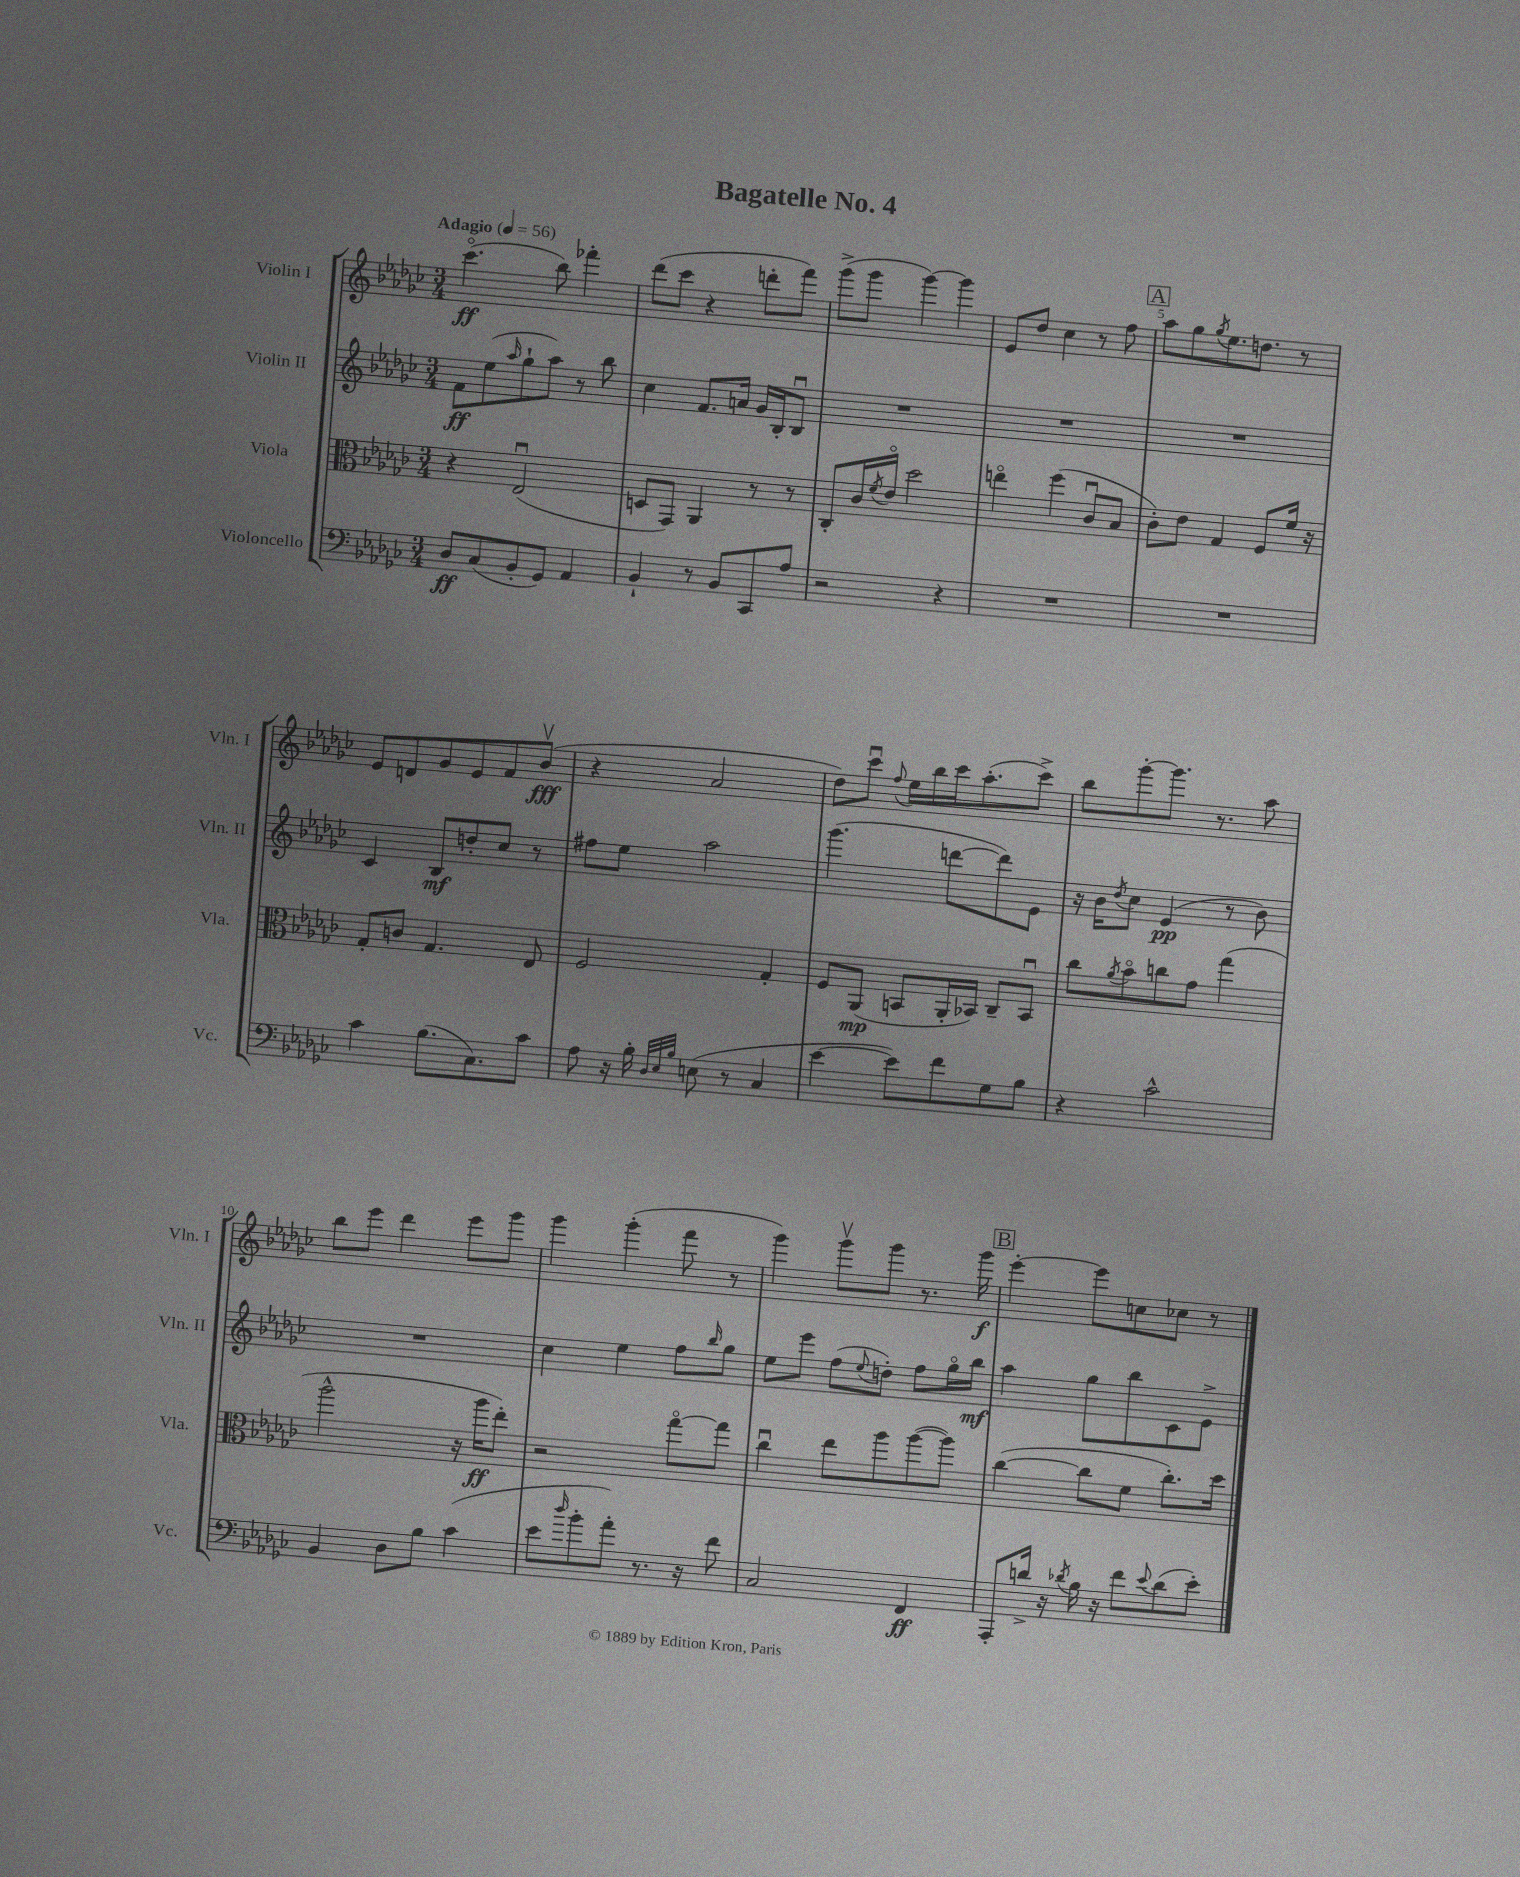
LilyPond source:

\header { title = "Bagatelle No. 4" }
<<
\new StaffGroup <<
\new Staff = "s0" \with { instrumentName = "Violin I" shortInstrumentName = "Vln. I" } {
    \clef treble \key ges \major \numericTimeSignature \time 3/4 \tempo "Adagio" 4 = 56
    ces'''4.\flageolet\ff( bes''8) fes'''4-. |
    des'''8( ces'''8 r4 d'''8-. f'''8) |
    ges'''8->( ges'''8 ges'''4~) ges'''4 |
    ees'8 des''8 ces''4 r8 f''8 |
    \mark \markup { \box "A" } aes''8 ges''8 \acciaccatura { ges''8 } ees''8. d''8. r8 |
    ees'8 d'8 ges'8 ees'8 f'8 bes'8\upbow\fff( |
    r4 aes'2 |
    des''8) ces'''8\downbow \appoggiatura { f''8 } ees''16 bes''16 ces'''16 aes''8.-.( ces'''8->) |
    bes''8 ges'''8~-. ges'''8. r8. aes''8 |
    bes''8 ees'''8 des'''4 ees'''8 ges'''8 |
    ges'''4 ges'''4-.( f'''8 r8 |
    ges'''4) ges'''8\upbow ges'''8 r8. ges'''16\f |
    \mark \markup { \box "B" } ees'''4~-. ees'''8 c''8 ces''8 r8 \bar "|." |
}
\new Staff = "s1" \with { instrumentName = "Violin II" shortInstrumentName = "Vln. II" } {
    \clef treble \key ges \major \numericTimeSignature \time 3/4
    f'8\ff ees''8( \grace { aes''16 } ges''8-! aes''8) r8 bes''8 |
    ces''4 f'8. a'16 ges'16 bes16-. bes8\downbow |
    R2. |
    R2. |
    \mark \markup { \box "A" } R2. |
    ces'4 bes8\mf d''8-. ces''8 r8 |
    fis''8 ees''8 aes''2 |
    ges'''4.( d'''8~ d'''8) ees'8 |
    r16 bes'16 \acciaccatura { des''8 } ces''8 ees'4\pp( r8 bes'8) |
    R2. |
    ces''4 ees''4 f''8 \grace { bes''16 } ges''8 |
    ees''8 ees'''8 f''8( \appoggiatura { ees''8 } d''8-.) f''8 ges''16\flageolet bes''16\mf |
    \mark \markup { \box "B" } aes''4 ges''8 bes''8 ces'8 ees'8-> \bar "|." |
}
\new Staff = "s2" \with { instrumentName = "Viola" shortInstrumentName = "Vla." } {
    \clef alto \key ges \major \numericTimeSignature \time 3/4
    r4 ees2\downbow( |
    d8 ges,8) aes,4 r8 r8 |
    ces8-. ces'16 \acciaccatura { f'8 } ees'16\flageolet des''2 |
    e''4\flageolet f''4( ces'8\downbow bes8 |
    \mark \markup { \box "A" } ces'8-.) ees'8 ges4 f8 f'16 r16 |
    ges8-. c'8 ges4. ees8 |
    f2 ges4-. |
    f8 aes,8\mp( b,8 aes,16-. bes,16) ces8-- bes,8\downbow |
    ces''8 \acciaccatura { aes'8 } bes'8\flageolet c''8 ges'8 ges''4( |
    aes''2-^ r16 aes''16\ff ees''8-.) |
    r2 ges''8~\flageolet ges''8 |
    ces''4\downbow ees''8 aes''8 aes''8~( aes''8) |
    \mark \markup { \box "B" } ces''4~( ces''8 f'8 ces''8.-.) des''16 \bar "|." |
}
\new Staff = "s3" \with { instrumentName = "Violoncello" shortInstrumentName = "Vc." } {
    \clef bass \key ges \major \numericTimeSignature \time 3/4
    des8\ff ces8( bes,8-. ges,8) aes,4 |
    bes,4-! r8 bes,8 ces,8 aes8 |
    r2 r4 |
    R2. |
    \mark \markup { \box "A" } R2. |
    ces'4 bes8.( ces8.) ces'8 |
    aes8 r16 bes16-. \grace { des32 ees32 bes32 } e8( r8 ces4 |
    ees'4~ ees'8) f'8 ges8 bes8 |
    r4 ces'2-^ |
    bes,4 des8 bes8 ces'4( |
    ees'8 \grace { des''16 } bes'8-. aes'8-.) r8. r16 f'8 |
    ces2 f,4\ff |
    \mark \markup { \box "B" } aes,,8-. d'16-> r16 \acciaccatura { des'8 } bes16 r16 f'8 \appoggiatura { ees'8 } des'8( ees'8-.) \bar "|." |
}
>>
>>
\layout { \context { \Score \override BarNumber.break-visibility = ##(#f #t #t) barNumberVisibility = #(every-nth-bar-number-visible 5) } }
